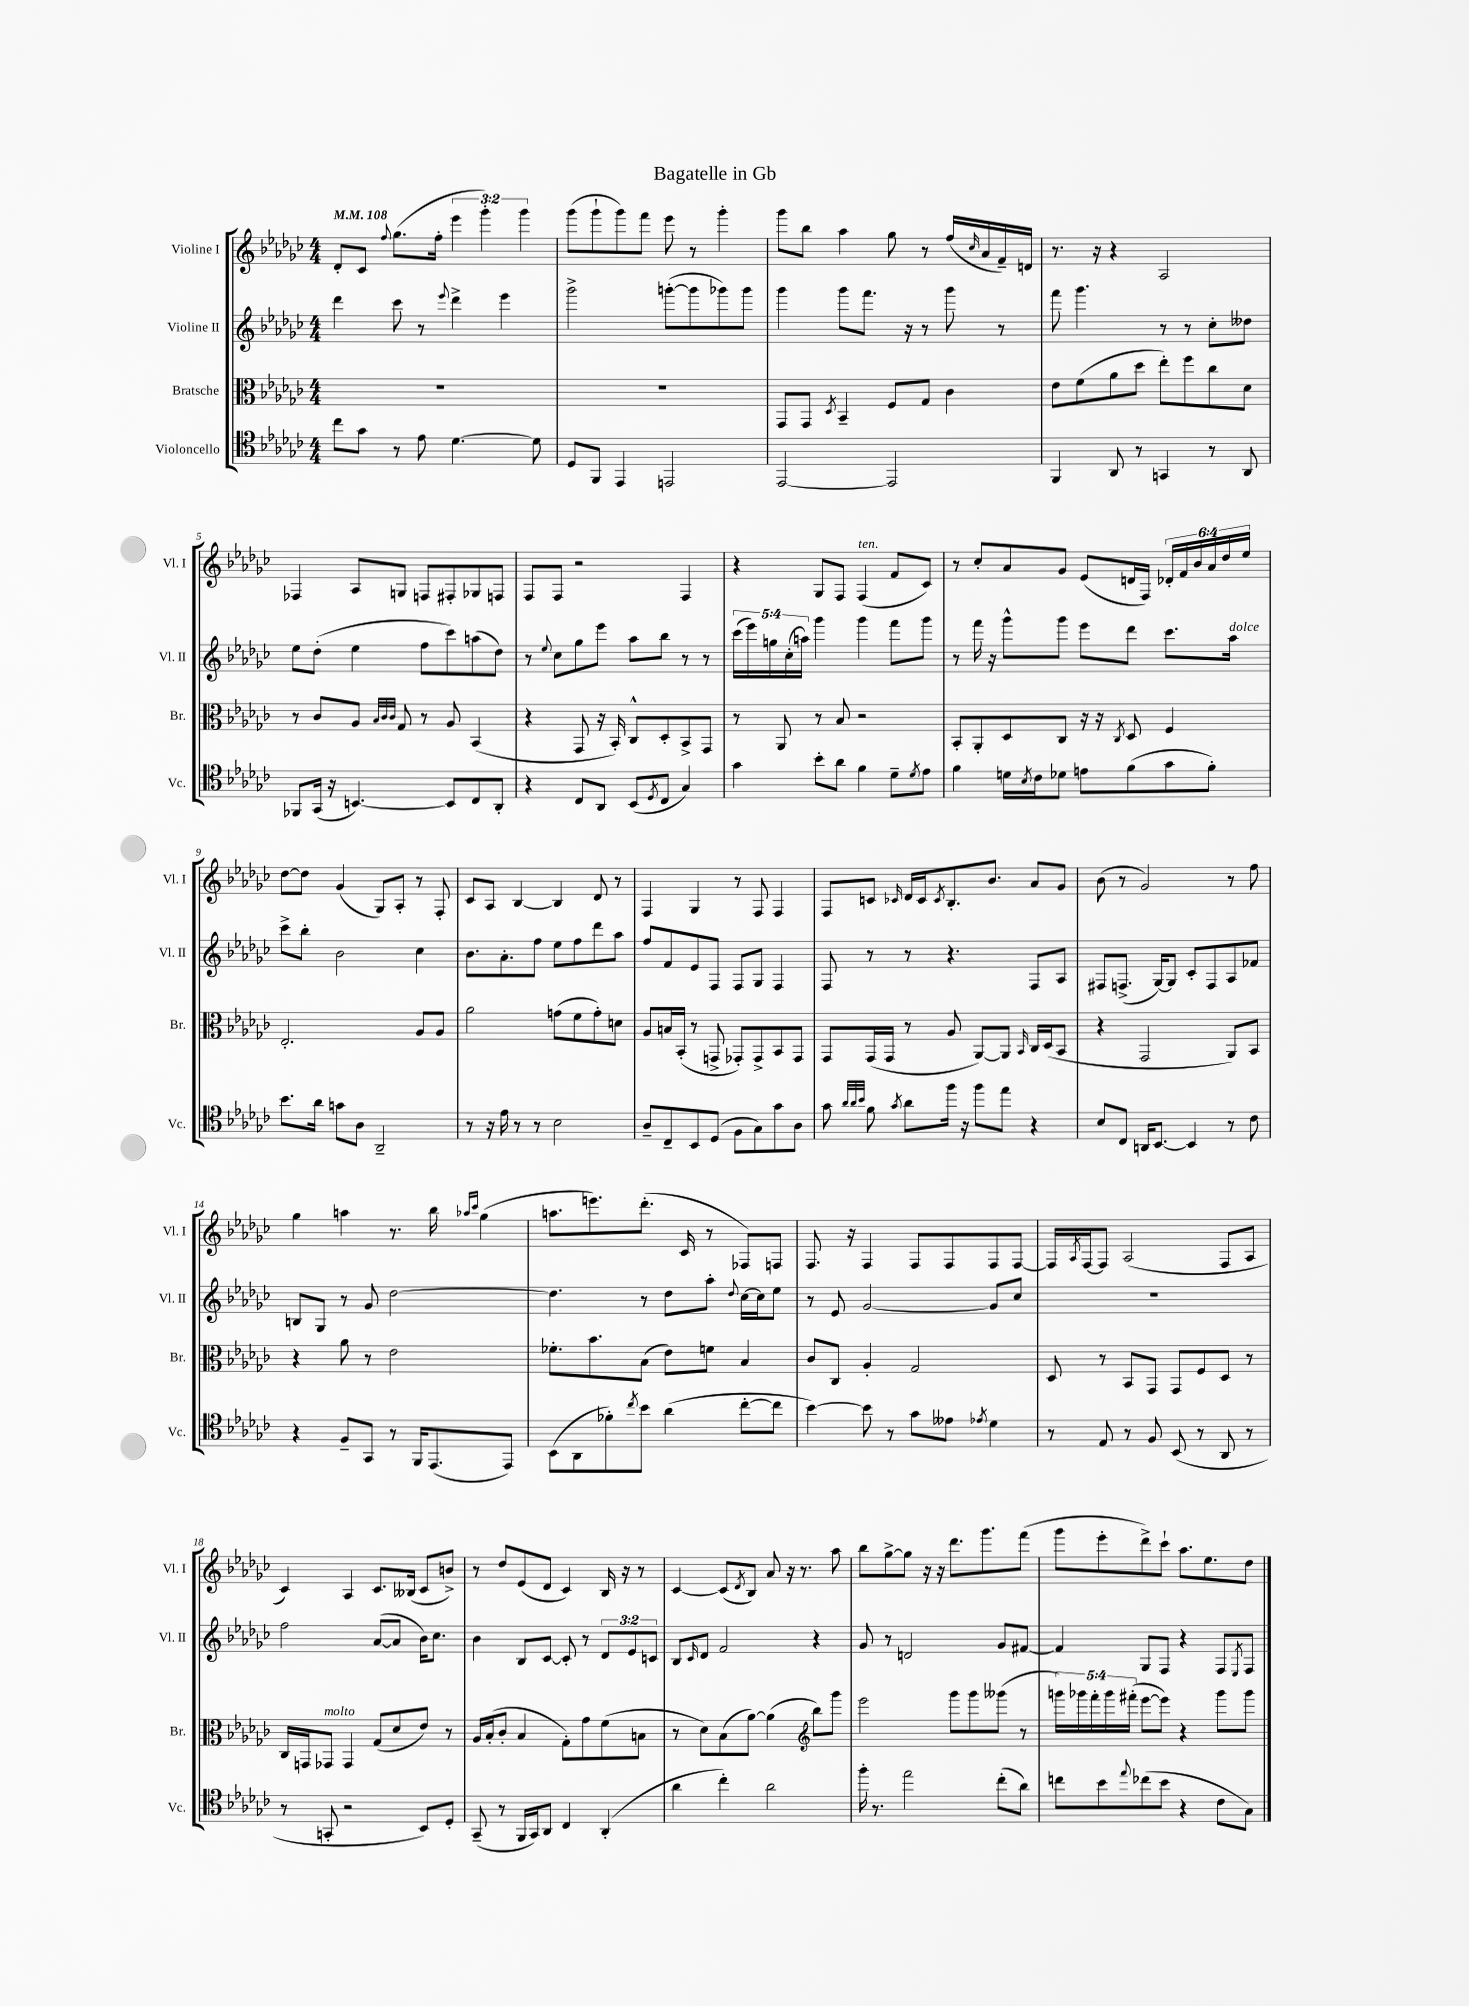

**kern	**kern	**kern	**kern
*staff4	*staff3	*staff2	*staff1
*clefC4	*clefC3	*clefG2	*clefG2
*k[b-e-a-d-g-c-]	*k[b-e-a-d-g-c-]	*k[b-e-a-d-g-c-]	*k[b-e-a-d-g-c-]
*M4/4	*M4/4	*M4/4	*M4/4
*MM108	*MM108	*MM108	*MM108
8cc-	1r	4ddd-	8d-'
8g-	.	.	8c-
.	.	.	8qqff
8r	.	8ccc-	(8.gg-
8e-	.	8r	.
.	.	.	16ff'
.	.	8qqeee-	.
[4.d-	.	4ddd-^	6eee-
.	.	.	6ggg-')
.	.	4eee-	.
.	.	.	6ggg-
8d-]	.	.	.
=	=	=	=
8D-	1r	2ggg-^	(8ggg-
8FF	.	.	8ggg-`
4EE-	.	.	8ggg-)
.	.	.	8fff
2EE	.	([8ggg'	8eee-
.	.	8ggg]	8r
.	.	8ggg-)	4ggg-'
.	.	8ggg-	.
=	=	=	=
[2EE-	8GG-	4ggg-	8ggg-
.	8GG-	.	8bb-
.	8qD-	.	.
.	4BB-~	8ggg-	4aa-
.	.	8.fff	.
2EE-]	8F	.	8gg-
.	.	16r	.
.	8G-	8r	8r
.	4c-	8ggg-	(16ff
.	.	.	16qqcc-
.	.	.	16a-
.	.	8r	16f~)
.	.	.	16d
=	=	=	=
4FF	8e-	8fff	8.r
.	(8f	4.ggg-	.
.	.	.	16r
8AA-	8a-	.	4r
8r	8dd-	.	.
4GG	8ee-')	8r	2A-
.	8ff	8r	.
8r	8cc-	8cc-'	.
8AA-	8d-	8dd--	.
=	=	=	=
8FF-	8r	8ee-	4F-
(16GG-	8c-	(8dd-'	.
16r	.	.	.
[4.BB)	8A-	4ee-	8A-
.	32qqB-	.	.
.	32qqc-	.	.
.	32qqc-	.	.
.	8G-	.	8G
.	8r	8ff	8F
8BB]	8A-	8ccc-)	8F#'
8C-	(4BB-	(8aa	8G-
8AA-'	.	8dd-)	8F
=	=	=	=
4r	4r	8r	8F
.	.	8qqee-	.
.	.	8cc-	8F
8C-	8GG-	8gg-	2r
8AA-	16r	8eee-	.
.	16BB-')	.	.
(8BB-	8C-^^	8aa-	.
8qD-	.	.	.
8C-	8D-'	8bb-	.
4G-)	8BB-^	8r	4F
.	8GG-	8r	.
=	=	=	=
4g-	8r	(20ccc-	4r
.	.	20eee-)	.
.	.	20gg	.
.	8AA-	.	.
.	.	(20cc-'	.
.	.	20aa)	.
8b-'	8r	4ggg-	8G-
8a-	8B-	.	8F
4f	2r	4ggg-	(4F
8d-~	.	8fff	8f
8qd-	.	.	.
8e-	.	8ggg-	8c-)
=	=	=	=
4f	8BB-'	8r	8r
.	8AA-'	16fff	8cc-'
.	.	16r	.
16d	8D-	8ggg-^^	8a-
8qB-	.	.	.
16c-	.	.	.
8d-	8C-	8ggg-	8g-
8e	16r	8eee-	(8e-
.	16r	.	.
.	8qC-	.	.
(8f	8D-	8ddd-	16d
.	.	.	16F)
8g-	4F	8.ccc-	24d-'
.	.	.	24f
.	.	.	24b-
8f')	.	.	24a-
.	.	.	24dd-
.	.	16aa-	.
.	.	.	24ee-
=	=	=	=
8.b-	2.E-'	8ccc-^	[8dd-
.	.	8bb-'	8dd-]
16a-	.	.	.
8g	.	2b-	(4g-
8A-	.	.	.
2AA-~	.	.	8G-)
.	.	.	8A-'
.	8A-	4cc-	8r
.	8A-	.	8F'
=	=	=	=
8r	2a-	8.b-	8c-
16r	.	.	8A-
16e-	.	8.a-'	.
8r	.	.	[4B-
8r	.	8ff	.
2B-	(8g	8ee-	4B-]
.	8f	8ff	.
.	8g')	8ddd-	8d-
.	8d	8aa-	8r
=	=	=	=
8A-~	8A-	8ff	4F
8C-~	16B	8f	.
.	(16BB-'	.	.
8BB-	8r	8e-	4G-
(8D-	8GG^	8F	.
8F	8GG-')	8F	8r
8G-)	8GG-^	8G-	8F
8g-	8BB-	4F	4F
8A-	8GG-	.	.
=	=	=	=
8g-	8GG-	8F	8F
32qqa-	.	.	.
32qqa-	.	.	.
32qqb-	.	.	.
8f	(16GG-	8r	8c
.	16GG-	.	.
8qg-	.	.	16qqc-
8a-	8r	8r	16d-
.	.	.	16c-
.	.	.	8qc-
16ff	8A-	4.r	8.B-'
16r	.	.	.
8ff	[8AA-)	.	.
.	.	.	8.b-
8ee-	8AA-]	.	.
.	16qqBB-	.	.
4r	16C-	8F	8a-
.	(16D-	.	.
.	8BB-	8A-	8g-
=	=	=	=
8B-	4r	8F#	(8b-
8C-	.	(8.F^	8r
16AA	2GG-	.	2g-)
[8.BB-	.	[16G-)	.
.	.	8G-]	.
4BB-]	.	8c-'	.
.	.	8F	.
8r	8AA-)	8A-	8r
8c-	8BB-	8f-	8ff
=	=	=	=
4r	4r	8B	4gg-
.	.	8G-	.
8F~	8a-	8r	4aa
8GG-	8r	8g-	.
8r	2e-	[2dd-	8.r
16FF	.	.	.
(8.EE-	.	.	16bb-
.	.	.	16qqaa-
.	.	.	16qqccc-
.	.	.	(4gg-
8EE-)	.	.	.
=	=	=	=
(8BB-	8.f-'	4.dd-]	8.aa
8AA-	.	.	.
.	8.b-	.	8.eee)
8f-')	.	.	.
8qcc-	.	.	.
8b-	(8B-	8r	(8.ddd-'
(4a-	8e-)	8dd-	.
.	.	.	16c-
.	8f	8aa-'	8r
.	.	8qqdd-	.
[8cc-'	4B-	[16cc-	8F-)
.	.	16cc-]	.
8cc-]	.	8ee-	8F
=	=	=	=
[4b-)	8c-	8r	8.F
.	8C-	8e-	.
.	.	.	16r
8b-]	4A-'	[2g-	4F
8r	.	.	.
8g-	2G-	.	8F
8e--	.	.	8F
8qe-	.	.	.
4d-	.	8g-]	8F
.	.	8cc-	[8F
=	=	=	=
8r	8D-	1r	16F]
.	.	.	8qA-
.	.	.	[16F
8E-	8r	.	8F]
8r	8BB-	.	(2A-
8F	8GG-	.	.
(8BB-	8GG-	.	.
8r	8F	.	.
8AA-	8D-	.	8F
8r	8r	.	8A-
=	=	=	=
8r	16C-	2ff	4c-)
.	16GG	.	.
8GG'	8GG-	.	.
2r	4GG-	.	4A-
.	(8G-	([8a-	8.c-
.	8d-	8a-]	.
.	.	.	(16B--
8BB-)	8e-)	16b-)	8c-
.	.	8.cc-	.
8D-'	8r	.	8b^)
=	=	=	=
(8GG-~	16A-	4b-	8r
.	(16B-'	.	.
8r	8c-'	.	8dd-
16FF	4B-	8B-	(8e-
16GG-)	.	.	.
8AA-	.	[8c-	8d-
4C-	8G-')	8c-']	4c-)
.	8g-	8r	.
(4AA-'	(8f	12d-	16B-
.	.	.	16r
.	.	12e-	.
.	8B	.	8r
.	.	12c	.
=	=	=	=
4a-	8r	8B-	[4c-
.	.	16qqc-	.
.	8d-)	8d-	.
4cc-')	(8B-	2f	(8c-]
.	.	.	8qd-
.	[8a-)	.	8B-)
2a-	(4a-]	.	8a-
.	.	.	16r
.	.	.	8.r
*	*clefG2	*	*
.	8bb-)	4r	.
.	8ggg-	.	8aa-
=	=	=	=
16ff'	2eee-	8g-	8bb-
8.r	.	.	.
.	.	8r	[8gg-^
2ee-	.	2d	8gg-]
.	.	.	16r
.	.	.	16r
.	8ggg-	.	8.ddd-
.	8ggg-	.	.
.	.	.	8.ggg-
(8cc-'	(8ggg--	8g-	.
8a-)	8r	[8f#	(8fff
=	=	=	=
8cc	20ggg)	4f#]	8ggg-
.	20ggg-	.	.
.	20fff'	.	.
8b-	.	.	8eee-'
.	20ggg-	.	.
.	(20fff#'	.	.
8qqee-	.	.	.
(8cc-	[8eee-	8G-	8ddd-^)
8b-	8eee-])	8F	8ccc-`
4r	4r	4r	8.aa-
.	.	.	8.ee-
8c-	8ggg-	8F	.
.	.	8qE-	.
8G-)	8ggg-	8F	8dd-
==	==	==	==
*-	*-	*-	*-
